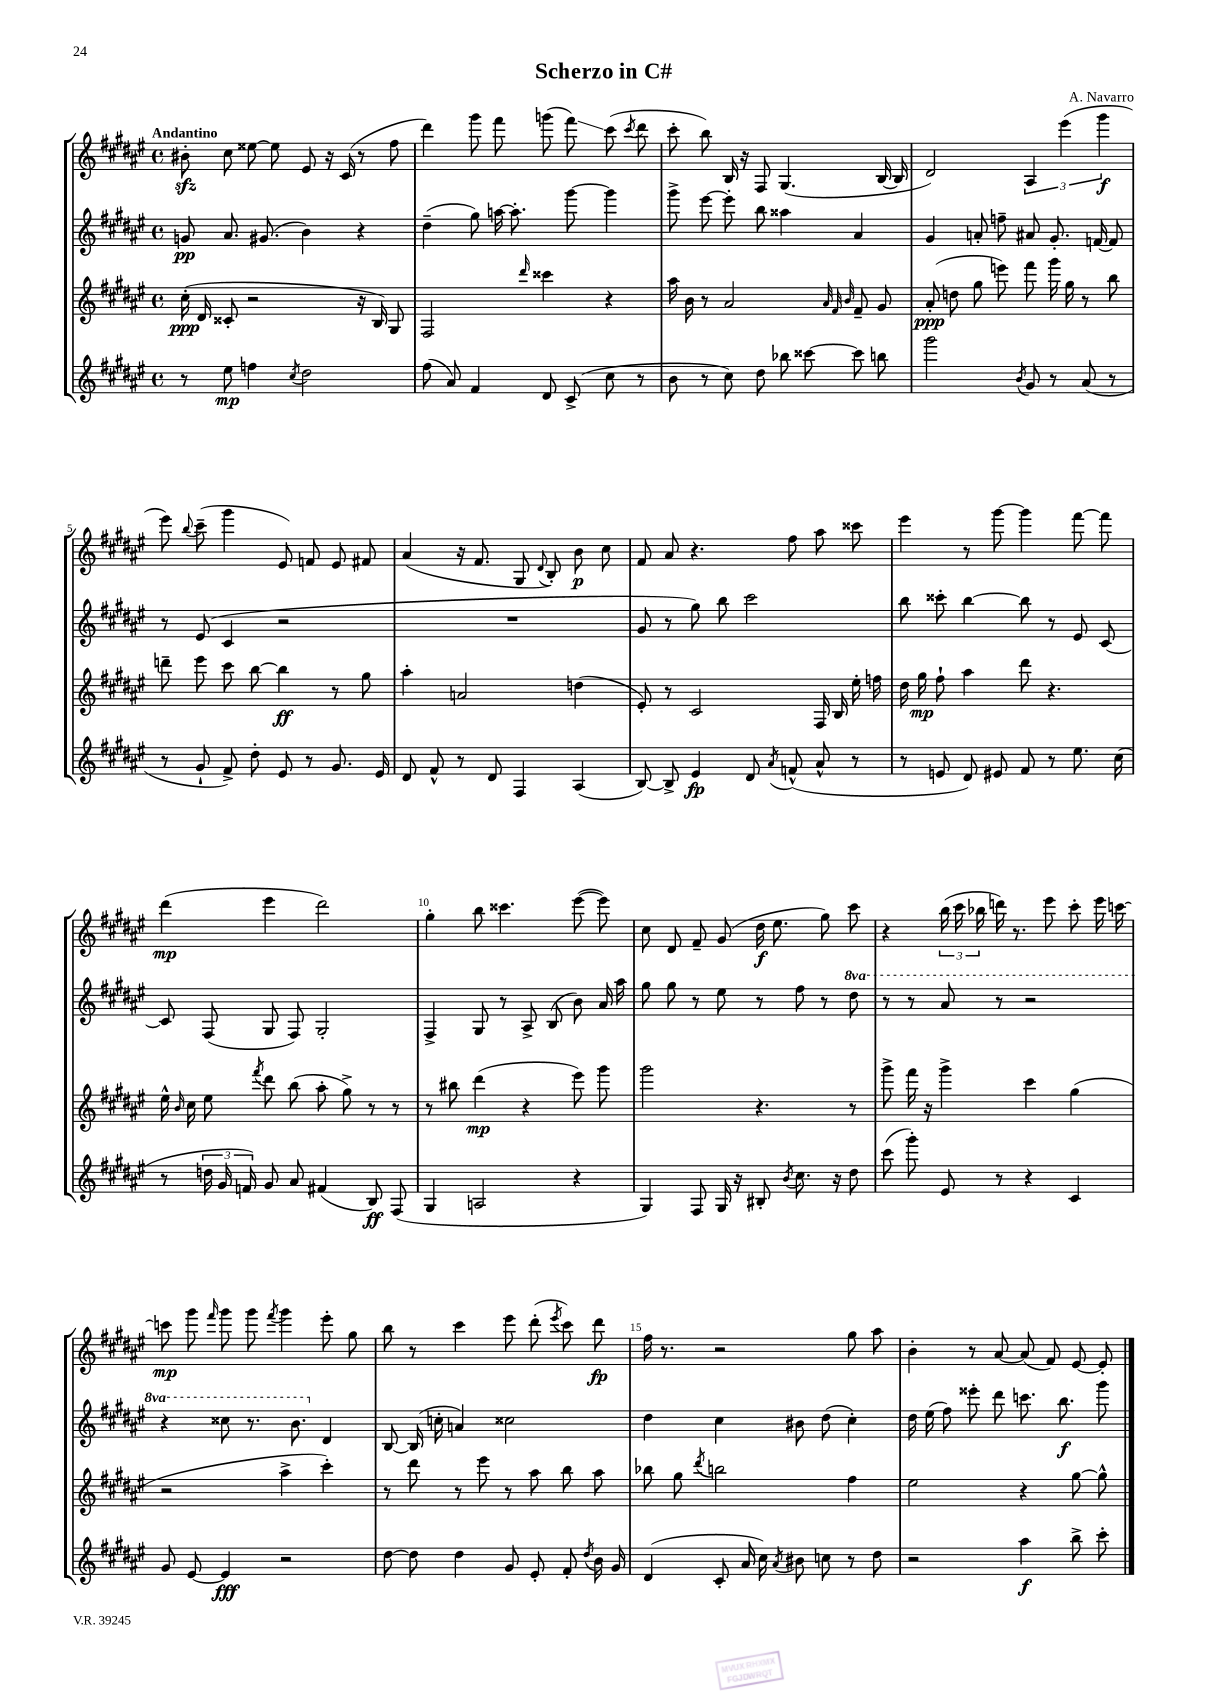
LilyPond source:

\header { title = "Scherzo in C#" composer = "A. Navarro" }
<<
\new StaffGroup <<
\new Staff = "s0" {
    \clef treble \key fis \major \defaultTimeSignature \time 4/4 \tempo "Andantino"
    \autoBeamOff bis'8-.\sfz cis''8 eisis''8~ eisis''8 eis'8 r16 cis'16( r8 fis''8 |
    dis'''4) gis'''8 fis'''8 g'''8( fis'''8\glissando) cis'''8( \acciaccatura { cis'''8 } dis'''8 |
    cis'''8-. b''8) b16 r16 fis8 gis4.( b16~ b16 |
    dis'2) \tuplet 3/2 { ais4 eis'''4( gis'''4\f } |
    eis'''8) \appoggiatura { b''8 } cis'''8--( gis'''4 eis'8) f'8 eis'8 fis'8 |
    ais'4( r16 fis'8. gis8 \appoggiatura { dis'8 } b8-.) b'8\p cis''8 |
    fis'8 ais'8 r4. fis''8 ais''8 cisis'''8 |
    eis'''4 r8 gis'''8~ gis'''4 fis'''8~ fis'''8 |
    dis'''4\mp( eis'''4 dis'''2) |
    gis''4-. b''8 cisis'''4. eis'''8~( eis'''8) |
    cis''8 dis'8 fis'8-- gis'8( dis''16\f eis''8. gis''8) cis'''8 |
    r4 \tuplet 3/2 { b''16( cis'''16 bes''16 } d'''16) r8. eis'''8 cis'''8-. eis'''16 c'''16~ |
    c'''8\mp gis'''8 \grace { fis'''16 } gis'''8 gis'''8 \acciaccatura { fis'''8 } gis'''4 eis'''8-. gis''8 |
    b''8 r8 cis'''4 eis'''8 dis'''8-.( \acciaccatura { eis'''8 } cis'''8) dis'''8\fp |
    fis''16 r8. r2 gis''8 ais''8 |
    b'4-. r8 ais'8~ ais'8( fis'8) eis'8~ eis'8-. \bar "|." |
}
\new Staff = "s1" {
    \clef treble \key fis \major \defaultTimeSignature \time 4/4 \set Staff.ottavationMarkups = #ottavation-simple-ordinals
    \autoBeamOff g'8\pp ais'8. gis'8.( b'4) r4 |
    dis''4--( gis''8) a''16~ a''8.-. gis'''8~ gis'''4 |
    gis'''8-> eis'''8~ eis'''8-. b''8 aisis''4 ais'4 |
    gis'4 a'8-. f''8-- ais'8 gis'8.-. f'16~ f'8 |
    r8 eis'8( cis'4 r2 |
    R1 |
    gis'8 r8 gis''8) b''8 cis'''2 |
    b''8 cisis'''8-. b''4~ b''8 r8 eis'8 cis'8~ |
    cis'8 fis8( gis8 fis8) gis2-. |
    fis4-> gis8 r8 ais8-> b8( b'8) ais'16 ais''16 |
    gis''8 gis''8 r8 eis''8 r8 fis''8 r8 \ottava #1 dis'''8 |
    r8 r8 ais''8 r8 r2 |
    r4 cisis'''8 r8. b''8. \ottava #0 dis'4 |
    b8~ b16( c''16-. a'4) cisis''2 |
    dis''4 cis''4 bis'8 dis''8( cis''4-.) |
    dis''16 eis''16( fis''8) eisis'''8-. dis'''8 c'''8. b''8.\f gis'''8 \bar "|." |
}
\new Staff = "s2" {
    \clef treble \key fis \major \defaultTimeSignature \time 4/4
    \autoBeamOff cis''16-.\ppp( dis'16 cisis'8-. r2 r16 b16) gis8 |
    fis2 \grace { dis'''16 } cisis'''4 r4 |
    ais''16 b'16 r8 ais'2 \grace { ais'32 fis'32 b'32 } fis'8-- gis'8 |
    ais'8-.\ppp( d''8 gis''8 e'''8) fis'''8 gis'''16 gis''16 r8 b''8 |
    d'''8-- eis'''8 cis'''8 b''8~ b''4\ff r8 gis''8 |
    ais''4-. a'2 d''4( |
    eis'8-.) r8 cis'2 fis16 b16 eis''16-. f''16 |
    dis''16 gis''16\mp fis''8-! ais''4 dis'''8 r4. |
    eis''16-^ \grace { b'16 } cis''16 eis''8 \acciaccatura { fis'''8 } dis'''8 b''8( ais''8-. gis''8->) r8 r8 |
    r8 bis''8 dis'''4\mp( r4 eis'''8) gis'''8 |
    gis'''2 r4. r8 |
    gis'''8-> fis'''16 r16 gis'''4-> cis'''4 gis''4( |
    r2 ais''4-> cis'''4-.) |
    r8 dis'''8 r8 eis'''8 r8 ais''8 b''8 ais''8 |
    bes''8 gis''8 \acciaccatura { dis'''8 } b''2 fis''4 |
    eis''2 r4 gis''8~ gis''8-^ \bar "|." |
}
\new Staff = "s3" {
    \clef treble \key fis \major \defaultTimeSignature \time 4/4
    \autoBeamOff r8 eis''8\mp f''4 \acciaccatura { cis''8 } dis''2 |
    fis''8( ais'8) fis'4 dis'8 cis'8->( cis''8 r8 |
    b'8 r8 cis''8) dis''8 bes''8 cisis'''8~ cisis'''8 b''8 |
    gis'''2 \acciaccatura { b'8 } gis'8 r8 ais'8( r8 |
    r8 gis'8-! fis'8->) dis''8-. eis'8 r8 gis'8. eis'16 |
    dis'8 fis'8-^ r8 dis'8 fis4 ais4( |
    b8~) b8-> eis'4\fp dis'8 \acciaccatura { ais'8 } f'8-^( ais'8-^ r8 |
    r8 e'8 dis'8) eis'8 fis'8 r8 eis''8. cis''16( |
    r8 \tuplet 3/2 { d''16 gis'16 f'16) } gis'8 ais'8 fis'4( b8\ff) fis8( |
    gis4 a2 r4 |
    gis4) fis8 gis16 r16 bis8-. \acciaccatura { b'8 } cis''8. r16 dis''8 |
    cis'''8( gis'''8-.) eis'8 r8 r4 cis'4 |
    gis'8 eis'8~ eis'4\fff r2 |
    dis''8~ dis''8 dis''4 gis'8 eis'8-. fis'8-. \acciaccatura { dis''8 } b'16 gis'16 |
    dis'4( cis'8-. ais'16 cis''16) \acciaccatura { ais'8 } bis'8 c''8 r8 dis''8 |
    r2 ais''4\f b''8-> cis'''8-. \bar "|." |
}
>>
>>
\layout { \context { \Score \override BarNumber.break-visibility = ##(#f #t #t) barNumberVisibility = #(every-nth-bar-number-visible 5) } }
